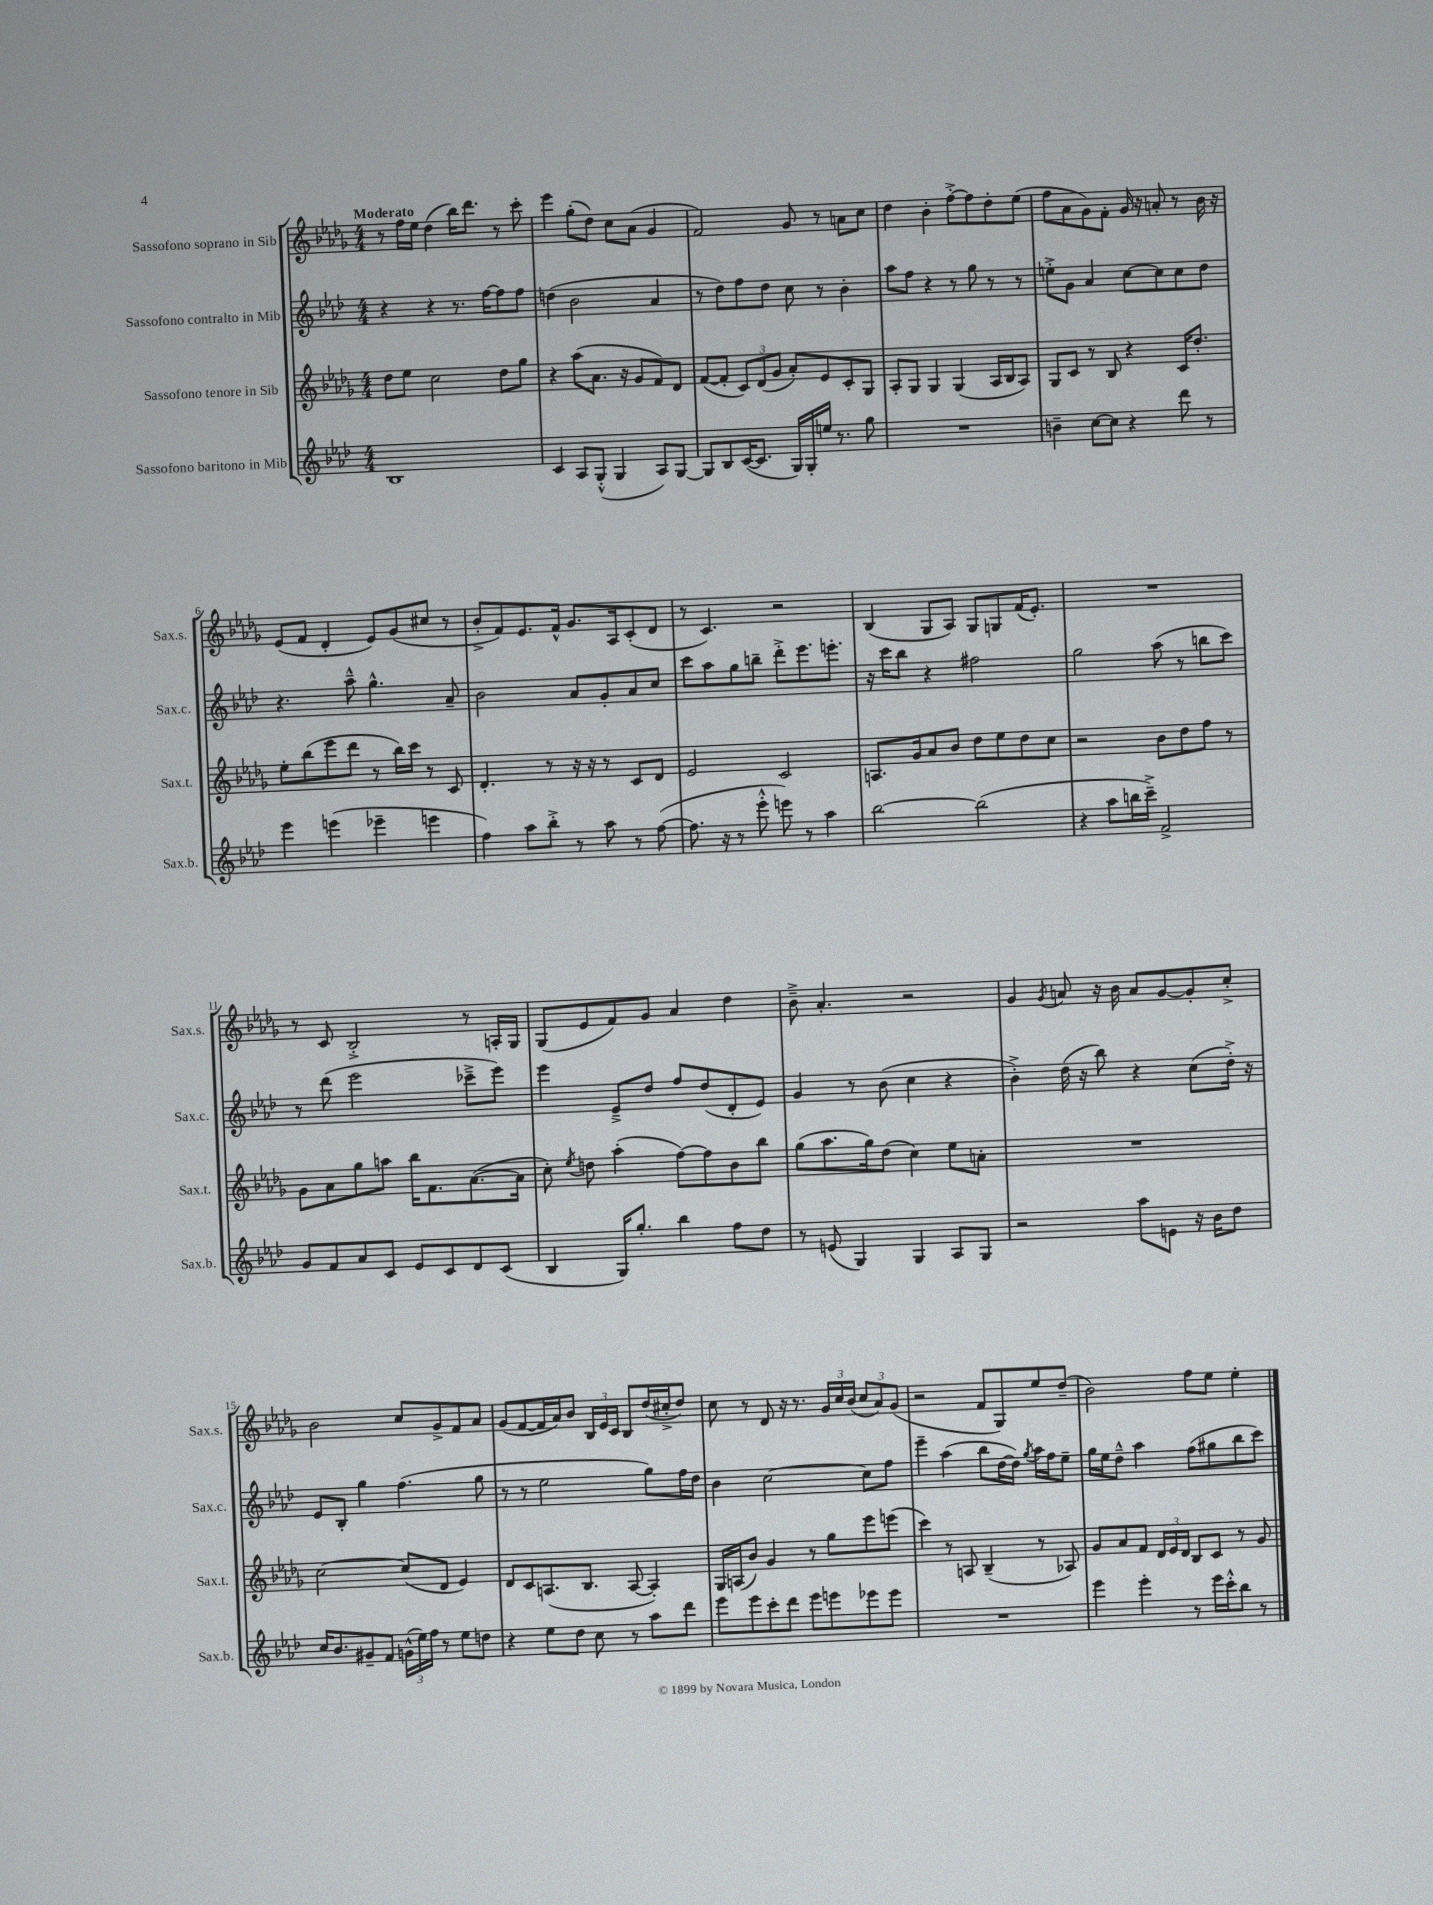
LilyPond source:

<<
\new StaffGroup <<
\new Staff = "s0" \with { instrumentName = "Sassofono soprano in Sib" shortInstrumentName = "Sax.s." } {
    \clef treble \key des \major \numericTimeSignature \time 4/4 \tempo "Moderato"
    \autoBeamOff r8 f''16[ ees''16] des''4( bes''16[) des'''8.] r8 c'''8-. |
    ees'''4 ges''8[-.( des''8]) c''8[ aes'8]( ges'4 |
    f'2) ges'8 r8 a'8[ c''8] |
    des''4 bes'4-. f''8[~-.-> f''8 des''8-. ees''8]( |
    f''8[ aes'8 ges'8) f'8]-. ges'16 r16 a'8-. r8 bes'16 r16 |
    ees'8[( f'8] des'4-. ees'8[) ges'8( cis''8] r8 |
    bes'8[-.-> f'8) ees'8. f'16]-^ ges'8.[ aes16 c'8-.( des'8] |
    r8 c'4.) r2 |
    bes4( ges8[ aes8]) ges8[ g8 f'16( ees'8.]-.) |
    R1 |
    r8 c'8 bes2-.-> r8 a16[-. ges16] |
    ges8[( ees'8 f'8) ges'8] aes'4 des''4 |
    bes'8---> aes'4.-. r2 |
    ges'4 \acciaccatura { ges'8 } a'8 r16 bes'16 a'8[ ges'8~ ges'8-. c''8]-.-> |
    bes'2 c''8[ ges'8-> f'8 aes'8] |
    ges'8[( f'8~ f'16 aes'16) bes'8] \tuplet 3/2 { bes16[ ees'16 c'16] } bes8[ des''16( cis''16-.-> des''8]) |
    c''8 r8 des'8 r16 r8. \tuplet 3/2 { ges'16[ c''16 bes'16]( } \tuplet 3/2 { c''8[ aes'8) ges'8]( } |
    r2 f'8[ ges8) ees''8 des''8]--( |
    bes'2) f''8[ ees''8] ees''4-. \bar "|." |
}
\new Staff = "s1" \with { instrumentName = "Sassofono contralto in Mib" shortInstrumentName = "Sax.c." } {
    \clef treble \key aes \major \numericTimeSignature \time 4/4
    \autoBeamOff r4 r4 r8. f''16[~ f''8 f''8] |
    d''4( bes'2 aes'4 |
    r8 des''8[) f''8 des''8] c''8 r8 bes'4-. |
    aes''8[ f''8] r4 r8 g''8 r8 r8 |
    e''8[-.-> g'8] aes'4 c''8[~ c''8 c''8 des''8] |
    r4. aes''8---^ g''4.-^ aes'8-- |
    bes'2 aes'8[ g'8-. aes'8 c''8] |
    c'''8[ aes''8 g''8 b''8]-- des'''8[-.-> ees'''8. e'''8.]-. |
    r16 c'''16[ bes''8] r4 fis''2 |
    g''2 aes''8( r8 b''8[ c'''8]) |
    r8 des'''8( ees'''2 ces'''8[---> ees'''8]) |
    ees'''4 ees'8[---> des''8] f''8[ des''8( des'8-. ees'8]) |
    g'4 r8 bes'8( c''4 r4 |
    bes'4-.->) des''16( r16 bes''8) r4 c''8[( des''16]-.->) r16 |
    ees'8[ bes8]-. g''4 f''4.( g''8 |
    r8 r8 ees''2 g''8[) f''16 des''16] |
    bes'4 c''2~ c''8[ f''8] |
    ees'''4-- aes''4( bes''8[ des''16~ des''16]) \acciaccatura { g''8 } aes''16[ f''16 ees''8]-- |
    g''16[ ees''16 des''8]---^ aes''4 f''8[( gis''8 bes''8 c'''8]) \bar "|." |
}
\new Staff = "s2" \with { instrumentName = "Sassofono tenore in Sib" shortInstrumentName = "Sax.t." } {
    \clef treble \key des \major \numericTimeSignature \time 4/4
    \autoBeamOff des''8[ ees''8] c''2 des''8[ ges''8] |
    r4 aes''8[( aes'8.] r16 ges'8[ f'8) des'8] |
    f'8[~( f'8]-. \tuplet 3/2 { c'8[) des'8( ges'8] } aes'8[-.) ees'8 c'8-. ges8] |
    aes8[-. ges8] ges4 ges4( aes16[ bes16 aes8]) |
    ges8[ c'8] r8 bes8 r4 c'16[ des''8.]-. |
    ees''8[-. bes''8( ees'''8 des'''8] r8 bes''16[) c'''16] r8 c'8 |
    des'4.-. r8 r16 r16 r8 c'8[ des'8] |
    ees'2 c'2 |
    a8.[ ges'16 aes'8 bes'8] des''8[ ees''8 des''8 c''8] |
    r2 bes'8[ des''8 f''8] r8 |
    ges'8[ aes'8 ges''8 a''8] bes''16[ f'8. aes'8.~( aes'16] |
    c''8-.) \acciaccatura { ees''8 } d''8 aes''4-.( f''8[~) f''8 bes'8 bes''8] |
    ges''8[( aes''8. ges''16) des''8]( c''4) ees''8[ a'8]-. |
    R1 |
    c''2~ c''8[( des'8] ees'4) |
    des'8[ c'8 a8.( bes8.] a8~ a4-.) |
    ges16[ a16( bes'8]) ges'4 r8 ges''8[ ees'''8 e'''8]( |
    c'''4) r8 a8 bes4--( r8 aes8) |
    ges'8[ aes'8 f'8] \tuplet 3/2 { des'16[ ees'16 des'16] } bes8[ c'8] r8 ges'8 \bar "|." |
}
\new Staff = "s3" \with { instrumentName = "Sassofono baritono in Mib" shortInstrumentName = "Sax.b." } {
    \clef treble \key aes \major \numericTimeSignature \time 4/4
    \autoBeamOff bes1 |
    c'4 aes8[ g8]-.-^( g4 aes8[) g8]~ |
    g8[ bes8 c'16~( c'8.] g16[) g16-. e''16] r8. g''8 |
    R1 |
    b'4-- c''8[~ c''8] r4 des'''8 r8 |
    ees'''4 e'''4( ees'''4-- e'''4 |
    f''4) aes''8[ bes''8]-.-> r8 aes''8 r8 f''8~( |
    f''8. r16 r8 ees'''8-.-^ e'''8) r8 aes''4 |
    bes''2~ bes''2( |
    r4 aes''8[ b''16 c'''16]--->) f'2-> |
    g'8[ f'8 aes'8 c'8] ees'8[ c'8 des'8 c'8]( |
    bes4 g16[) g''8.]-. bes''4 f''8[ des''8] |
    r8 e'8( g4) g4 aes8[ g8] |
    r2 aes''8[ e'8] r16 bes'16[ des''8] |
    c''16[ bes'8. gis'8-- f'8] \tuplet 3/2 { g'16[-^( ees''16) f''16] } r8 ees''8[ d''8] |
    r4 ees''8[ des''8] c''8 r8 aes''8[ des'''8] |
    ees'''8[ ees'''8 c'''8-. des'''8] ees'''8[ e'''8 ees'''8 ees'''8] |
    R1 |
    ees'''4 ees'''4-. r8 ees'''16[ c'''16-.-^ bes''8] r8 \bar "|." |
}
>>
>>
